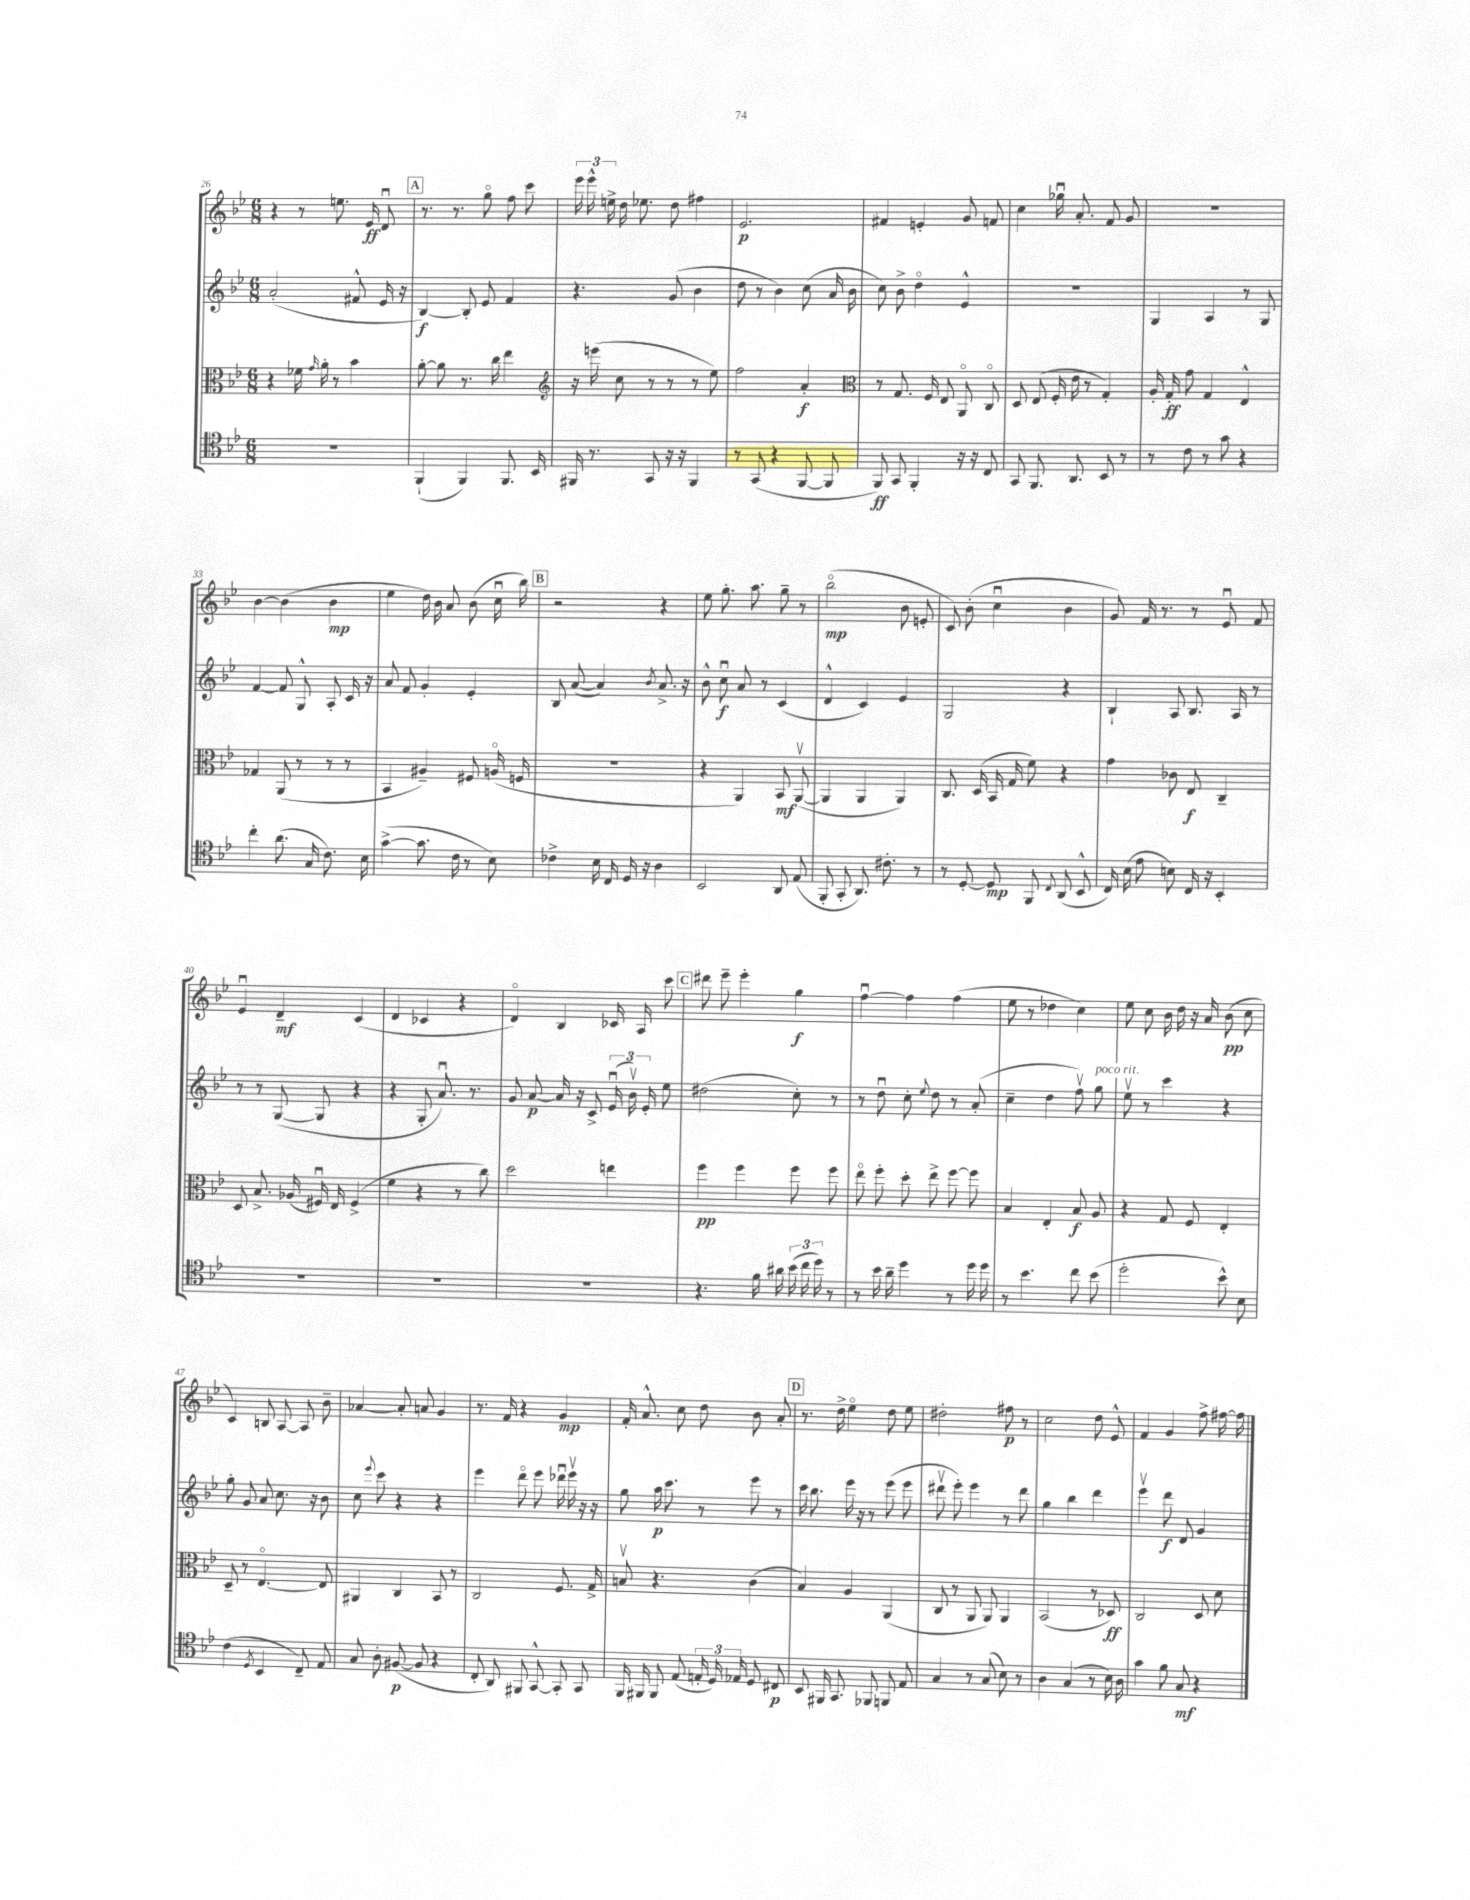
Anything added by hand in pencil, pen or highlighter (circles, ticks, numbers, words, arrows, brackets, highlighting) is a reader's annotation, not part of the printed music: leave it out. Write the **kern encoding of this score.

**kern	**dynam	**kern	**dynam	**kern	**dynam	**kern	**dynam
*part4	*part4	*part3	*part3	*part2	*part2	*part1	*part1
*staff4	*staff4	*staff3	*staff3	*staff2	*staff2	*staff1	*staff1
*clefC4	*	*clefC3	*	*clefG2	*	*clefG2	*
*k[b-e-]	*	*k[b-e-]	*	*k[b-e-]	*	*k[b-e-]	*
*M6/8	*	*M6/8	*	*M6/8	*	*M6/8	*
=26	=26	=26	=26	=26	=26	=26	=26
2.r	.	4r	.	(2a'/	.	4r	.
.	.	16f-X\	.	.	.	8r	.
.	.	16qqg/	.	.	.	.	.
.	.	16a'\	.	.	.	.	.
.	.	8r	.	.	.	8.een\	.
.	.	4b-\	.	8f#X^^/	.	.	.
.	.	.	.	.	.	16e-/	ff
.	.	.	.	16e-/	.	8du/	.
.	.	.	.	16r	.	.	.
!!LO:REH:place=s1:t=A
=27	=27	=27	=27	=27	=27	=27	=27
(4FF`/	.	[8a'\	.	[4B-/)	f	8.r	.
.	.	8a\]	.	.	.	.	.
.	.	.	.	.	.	8.r	.
4FF/)	.	8.r	.	8B-'/]	.	.	.
.	.	.	.	8e-/	.	8gg\	.
.	.	16cc\	.	.	.	.	.
8.FF/	.	4ee-\	.	4f/	.	8ff\	.
.	.	.	.	.	.	8ccc\	.
16BB-/	.	.	.	.	.	.	.
=28	=28	=28	=28	=28	=28	=28	=28
*	*	*clefG2	*	*	*	*	*
16FF#X/	.	16r	.	4.r	.	24eee-\	.
.	.	.	.	.	.	24eee-^^\	.
8.r	.	(16eeen\	.	.	.	.	.
.	.	.	.	.	.	24een^\	.
.	.	8cc\	.	.	.	16dd\	.
.	.	.	.	.	.	8.ee-X\	.
8GG/	.	8r	.	.	.	.	.
16r	.	8r	.	(8g/	.	8dd\	.
16r	.	.	.	.	.	.	.
4FF#/	.	8r	.	4b-\	.	4ff#X\	.
.	.	8ee-\)	.	.	.	.	.
=29	=29	=29	=29	=29	=29	=29	=29
8r	.	2ff\	.	8dd\	.	2.e-/	p
(8GG/	.	.	.	8r	.	.	.
4r	.	.	.	4b-\)	.	.	.
[8FF/	.	4a'/	f	(8cc\	.	.	.
8FF/]	.	.	.	16a/	.	.	.
.	.	.	.	16b-\	.	.	.
=30	=30	=30	=30	=30	=30	=30	=30
*	*	*clefC3	*	*	*	*	*
8FF/)	ff	8r	.	8cc\)	.	4f#X/	.
8GG/	.	8.G/	.	8b-^\	.	.	.
4FF'/	.	.	.	4dd\	.	4en'/	.
.	.	16F/	.	.	.	.	.
.	.	8E-/	.	.	.	.	.
16r	.	8AA/	.	4e-^^/	.	8g/	.
16r	.	.	.	.	.	.	.
8C/	.	8C/	.	.	.	8fn/	.
=31	=31	=31	=31	=31	=31	=31	=31
8GG/	.	8D/	.	2.r	.	4cc\	.
8.FF/	.	(8E-/	.	.	.	.	.
.	.	16F'/	.	.	.	16gg-Xu\	.
8.AA/	.	16e-\	.	.	.	8.a'/	.
.	.	8r	.	.	.	.	.
8BB-/	.	4G'/)	.	.	.	8f/	.
8r	.	.	.	.	.	8g/	.
=32	=32	=32	=32	=32	=32	=32	=32
8r	.	16A'/	.	4G/	.	2.r	.
.	.	16G'/	ff	.	.	.	.
8c\	.	8g\	.	.	.	.	.
8r	.	4G/	.	4A/	.	.	.
8g\	.	.	.	.	.	.	.
4r	.	4E-^^/	.	8r	.	.	.
.	.	.	.	8G/	.	.	.
!!LO:LB:g=z
=33	=33	=33	=33	=33	=33	=33	=33
4cc'\	.	4G-X/	.	[4f/	.	[4b-\	.
(8.a\	.	(8AA/	.	8f/]	.	(4b-\]	.
.	.	8r	.	8G^^/	.	.	.
16G/	.	.	.	.	.	.	.
8.c\)	.	8r	.	8A'/	.	4b-\	mp
.	.	8r	.	16c/	.	.	.
16B-\	.	.	.	16r	.	.	.
=34	=34	=34	=34	=34	=34	=34	=34
([4g^\	.	4BB-/	.	8a/	.	4ee-\	.
.	.	.	.	8f/	.	.	.
8.g\]	.	4A#X~/)	.	4g'/	.	16dd\)	.
.	.	.	.	.	.	16b-\	.
.	.	.	.	.	.	8a/	.
16c\	.	.	.	.	.	.	.
8r	.	8F#X/	.	4e-'/	.	(8b-\	.
8B-\)	.	(16An/	.	.	.	16ccu\	.
.	.	16Fn/	.	.	.	16bb-\)	.
!!LO:REH:place=s1:t=B
=35	=35	=35	=35	=35	=35	=35	=35
4c-X^\	.	2.r	.	8B-/	.	2r	.
.	.	.	.	([8a/	.	.	.
16B-\	.	.	.	4a/])	.	.	.
16C/	.	.	.	.	.	.	.
16D/	.	.	.	.	.	.	.
16r	.	.	.	.	.	.	.
.	.	.	.	8qb-/	.	.	.
4A\	.	.	.	8.a^/	.	4r	.
.	.	.	.	16r	.	.	.
=36	=36	=36	=36	=36	=36	=36	=36
2BB-/	.	4r	.	8b-^^\	.	8ee-\	.
.	.	.	.	8ccu\	f	8.gg'\	.
.	.	4AA/)	.	8a/	.	.	.
.	.	.	.	.	.	8.aa\	.
.	.	.	.	8r	.	.	.
8AA/	.	8BB-/	mf	(4c/	.	8gg~\	.
(8E-/	.	([8AAv/	.	.	.	8r	.
=37	=37	=37	=37	=37	=37	=37	=37
8FF'/	.	4AA/]	.	4d^^/	.	(2bb-\	mp
8GG'/	.	.	.	.	.	.	.
8.AA/)	.	4AA/	.	4c/)	.	.	.
8.c#X'\	.	.	.	.	.	.	.
.	.	4AA/)	.	4e-/	.	8b-\	.
8r	.	.	.	.	.	8en'/	.
=38	=38	=38	=38	=38	=38	=38	=38
8r	.	8.C/	.	2G/	.	8c/)	.
[8D'/	.	.	.	.	.	(8b-'\	.
.	.	(16D/	.	.	.	.	.
8D/]	mp	16BB-/	.	.	.	4ccu\	.
.	.	16G/	.	.	.	.	.
8FF/	.	8f\)	.	.	.	.	.
8qqC/	.	.	.	.	.	.	.
(8AA/	.	4r	.	4r	.	4b-\	.
8BB-^^/	.	.	.	.	.	.	.
=39	=39	=39	=39	=39	=39	=39	=39
16C/)	.	4g\	.	4B-`/	.	8g/)	.
(16B-\	.	.	.	.	.	.	.
8e-\	.	.	.	.	.	16f/	.
.	.	.	.	.	.	8.r	.
8Bn\)	.	8c-X\	.	8A/	.	.	.
16C/	.	8E-/	f	8.B-/	.	8r	.
16r	.	.	.	.	.	.	.
4BB-'/	.	4C~/	.	.	.	8e-u/	.
.	.	.	.	16A/	.	.	.
.	.	.	.	8r	.	8f/	.
!!LO:LB:g=z
=40	=40	=40	=40	=40	=40	=40	=40
2.r	.	8D/	.	8r	.	4e-u/	.
.	.	8.B-^/	.	8r	.	.	.
.	.	.	.	([8G/	.	4d~/	mf
.	.	(16A-X/	.	.	.	.	.
.	.	16F#Xu/)	.	8G/]	.	.	.
.	.	16E-/	.	.	.	.	.
.	.	(4F#^/	.	4r	.	(4c/	.
=41	=41	=41	=41	=41	=41	=41	=41
2.r	.	4f\	.	4r	.	4d/	.
.	.	4r	.	8G'/	.	4c-X/	.
.	.	.	.	8.au/)	.	.	.
.	.	8r	.	.	.	4r	.
.	.	.	.	8.r	.	.	.
.	.	8cc\)	.	.	.	.	.
=42	=42	=42	=42	=42	=42	=42	=42
2.r	.	2dd\	.	8g/	.	4d/)	.
.	.	.	.	[8a/	p	.	.
.	.	.	.	16a/]	.	4B-/	.
.	.	.	.	16r	.	.	.
.	.	.	.	8c^/	.	.	.
.	.	4een\	.	(24e-u/	.	16c-X/	.
.	.	.	.	24b-v\)	.	.	.
.	.	.	.	.	.	16A/	.
.	.	.	.	24e-'/	.	.	.
.	.	.	.	8ee-\	.	8ccc\	.
!!LO:REH:place=s1:t=C
=43	=43	=43	=43	=43	=43	=43	=43
4.r	.	4ff\	pp	(2dd#X\	.	8ddd#X\	.
.	.	.	.	.	.	8eee-~\	.
.	.	4ff\	.	.	.	4eee-'\	.
16f\	.	.	.	.	.	.	.
16a#X\	.	.	.	.	.	.	.
(24b-\	.	8ff\	.	8cc'\)	.	4gg\	f
24cc\	.	.	.	.	.	.	.
24dd\)	.	.	.	.	.	.	.
8r	.	8ff\	.	8r	.	.	.
=44	=44	=44	=44	=44	=44	=44	=44
8r	.	8ee-\	.	8r	.	[4ffu\	.
16b-\	.	8ff'\	.	8ddu\	.	.	.
16a~\	.	.	.	.	.	.	.
4dd\	.	8dd'\	.	8cc'\	.	4ff\]	.
.	.	.	.	8qqee-/	.	.	.
.	.	8ee-^\	.	8dd\	.	.	.
8r	.	[8ff\	.	8r	.	(4ff\	.
16dd\	.	8ff\]	.	(8a'/	.	.	.
16dd\	.	.	.	.	.	.	.
=45	=45	=45	=45	=45	=45	=45	=45
8r	.	4B-/	.	4cc~\	.	8ee-\	.
4.b-\	.	.	.	.	.	8r	.
.	.	4E-'/	.	4dd\	.	4dd-X\	.
8cc\	.	8B-/	f	8ffv\)	.	4cc\)	.
!	!	!	!	!LO:TX:a:i:t=poco rit.	!	!	!
(8b-\	.	8A/	.	8gg\	.	.	.
=46	=46	=46	=46	=46	=46	=46	=46
2dd'\	.	4r	.	8ee-v\	.	8ee-\	.
.	.	.	.	8r	.	8cc\	.
.	.	8G/	.	4ccc\	.	16b-\	.
.	.	.	.	.	.	16dd\	.
.	.	8F/	.	.	.	16r	.
.	.	.	.	.	.	16a/	.
8b-^^\)	.	4E-'/	.	4r	.	(8b-\	pp
8B-\	.	.	.	.	.	8cc\	.
!!LO:LB:g=z
=47	=47	=47	=47	=47	=47	=47	=47
(4c\	.	8D~/	.	8gg'\	.	4c/)	.
.	.	8r	.	8g/	.	.	.
8qD/	.	.	.	.	.	.	.
4BB-/	.	[4.E-/	.	8a/	.	8Bn/	.
.	.	.	.	8.cc\	.	[8A/	.
8C~/)	.	.	.	.	.	8A/]	.
.	.	.	.	16r	.	.	.
8E-/	.	8E-/]	.	8b-\	.	8b-~\	.
=48	=48	=48	=48	=48	=48	=48	=48
8G/	.	4AA#X/	.	8cc\	.	[4a-X/	.
.	.	.	.	8qqeee-/	.	.	.
8A'\	.	.	.	8ccc\	.	.	.
([8F#X/	p	4C/	.	4r	.	8a-'/]	.
8F#/]	.	.	.	.	.	8an/	.
4r	.	8BB-/	.	4r	.	4g/	.
.	.	8r	.	.	.	.	.
=49	=49	=49	=49	=49	=49	=49	=49
8C'/	.	2C/	.	4eee-\	.	8.r	.
8AA/)	.	.	.	.	.	.	.
.	.	.	.	.	.	16f/	.
8FF#X/	.	.	.	8ddd\	.	4r	.
[8GG^^/	.	.	.	8eee-\	.	.	.
8GG'/]	.	8.F/	.	16ddd-Xu\	.	4g/	mp
.	.	.	.	16eee-v\	.	.	.
8GG/	.	.	.	16r	.	.	.
.	.	16G^/	.	16r	.	.	.
=50	=50	=50	=50	=50	=50	=50	=50
16FF/	.	8Bnv/	.	8gg\	.	16f'/	.
16FF#X/	.	.	.	.	.	8.a^^/	.
8FF#/	.	4.r	.	16aa\	p	.	.
.	.	.	.	8.ccc\	.	.	.
(8E-/	.	.	.	.	.	8cc\	.
24En'/	.	.	.	8r	.	8dd\	.
24D/)	.	.	.	.	.	.	.
24E-X/	.	.	.	.	.	.	.
8D/	.	(4c\	.	8eee-\	.	8b-\	.
8C#X/	p	.	.	8r	.	8a'/	.
!!LO:REH:place=s1:t=D
=51	=51	=51	=51	=51	=51	=51	=51
8BB-/	.	4B-/)	.	16ccc\	.	8.r	.
.	.	.	.	8.bb-\	.	.	.
16FF#X/	.	.	.	.	.	.	.
8.GG/	.	.	.	.	.	16dd^\	.
.	.	4A/	.	16eee-\	.	4ee-\	.
.	.	.	.	16r	.	.	.
8FF-X/	.	.	.	8r	.	.	.
8FFn/	.	(4AA/	.	(8eee-\	.	8dd\	.
8E-/	.	.	.	8eee-\	.	8ee-\	.
=52	=52	=52	=52	=52	=52	=52	=52
4G/	.	8C/	.	8ddd#Xv\	.	2dd#X'\	.
.	.	8r	.	8eee-'\)	.	.	.
8r	.	8AA/	.	4eee-\	.	.	.
(8G/	.	8AA/)	.	.	.	.	.
8B-\)	.	4AA/	.	8r	.	8ff#X\	p
8r	.	.	.	8ddd#\	.	8r	.
=53	=53	=53	=53	=53	=53	=53	=53
4A\	.	(2BB-/	.	4gg\	.	2cc\	.
(4G/	.	.	.	4bb-\	.	.	.
8r	.	8r	.	4ddd\	.	8dd\	.
16B-\)	.	8D-X/)	ff	.	.	8e-^^/	.
16A\	.	.	.	.	.	.	.
=54	=54	=54	=54	=54	=54	=54	=54
4g\	.	2C/	.	4eee-v\	.	4f/	.
8f\	.	.	.	8ddd\	f	4g/	.
8G/	mf	.	.	8d/	.	.	.
4r	.	8D/	.	4g/	.	8ff^\	.
.	.	8d\	.	.	.	[16ff#X\	.
.	.	.	.	.	.	16ff#\]	.
==	==	==	==	==	==	==	==
*-	*-	*-	*-	*-	*-	*-	*-
